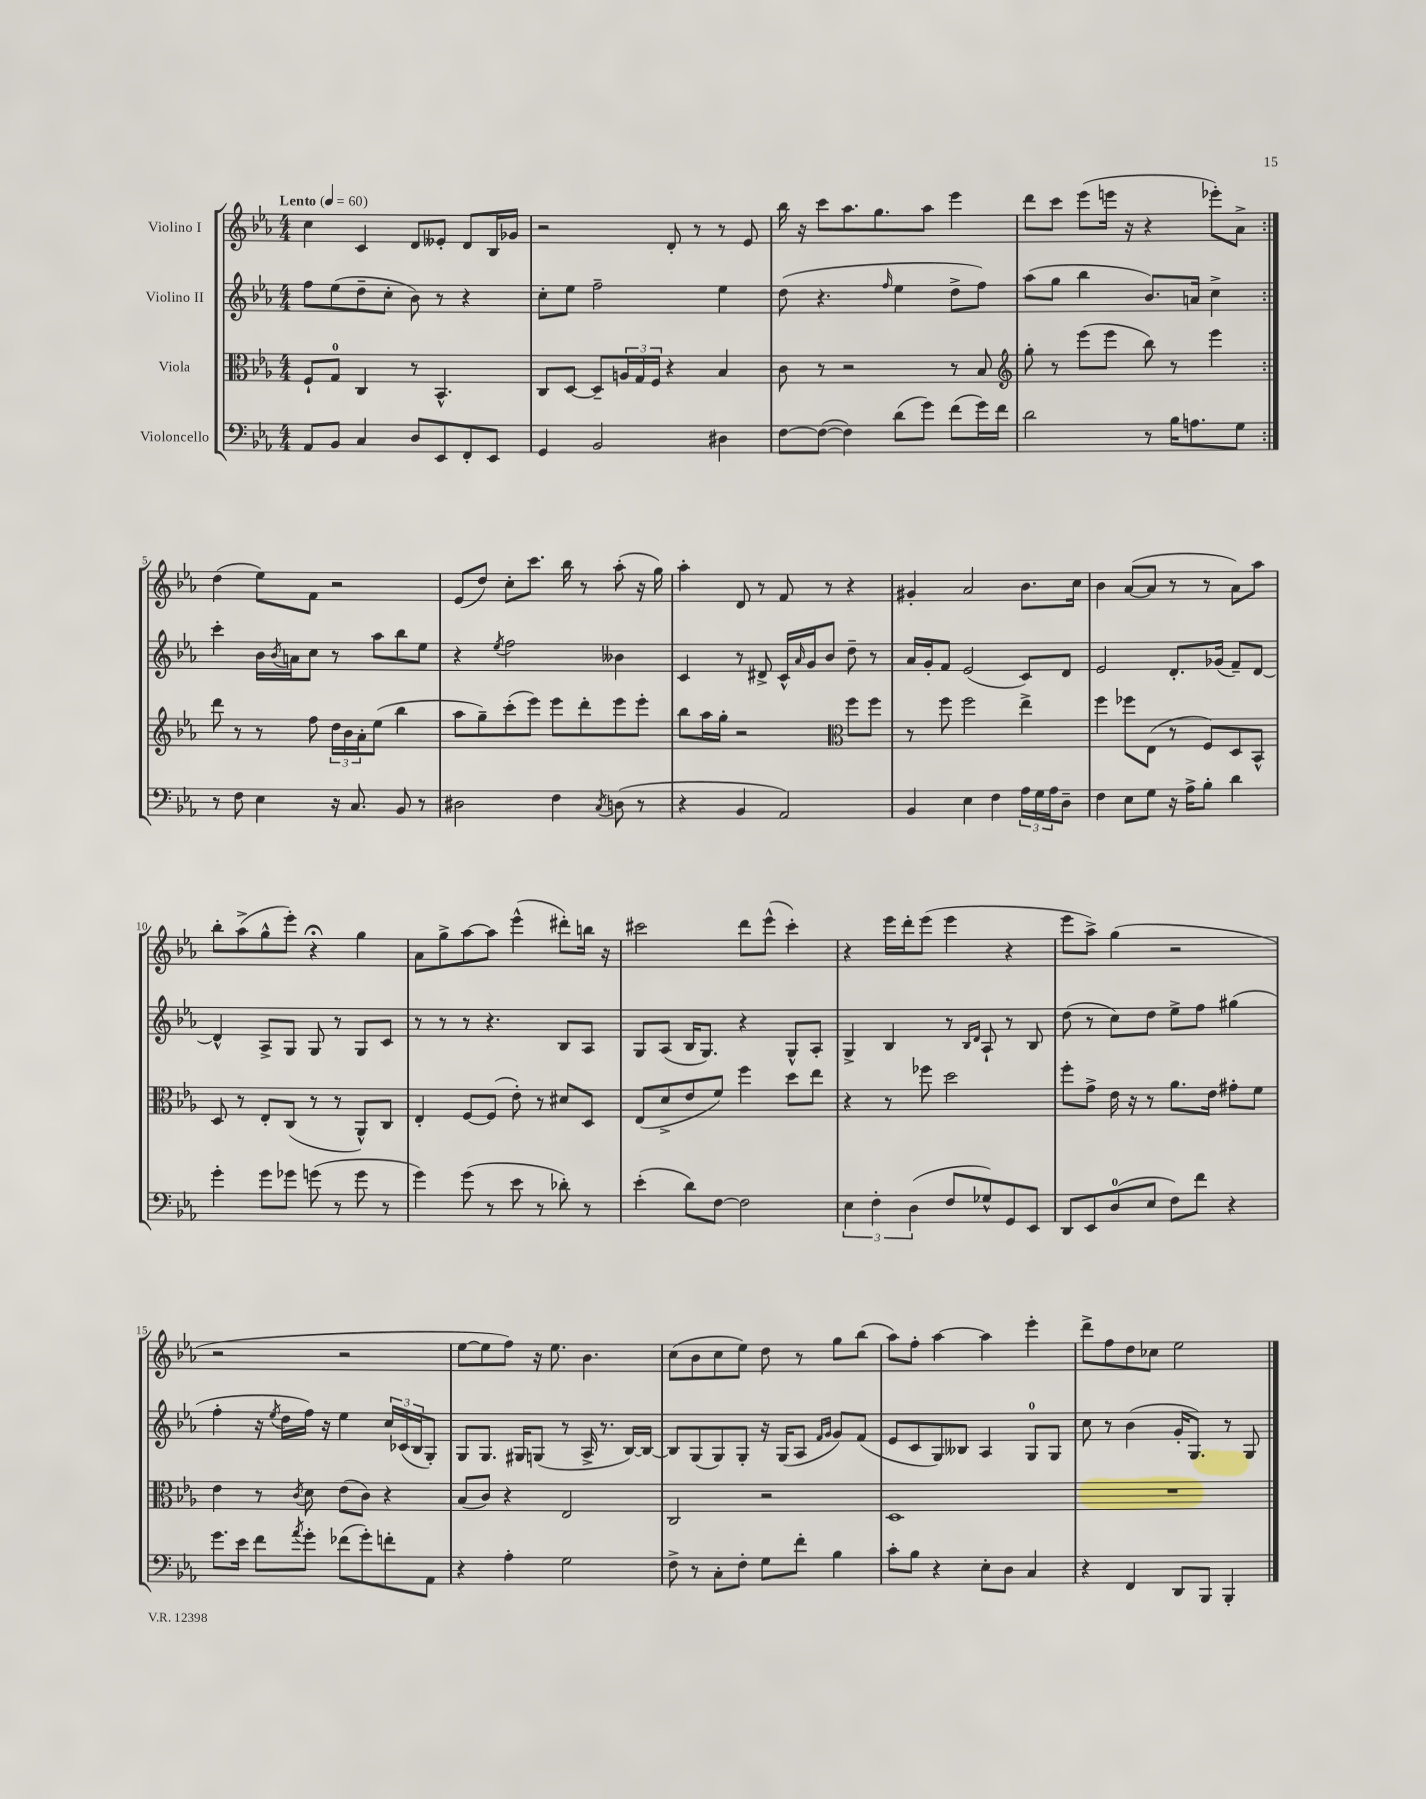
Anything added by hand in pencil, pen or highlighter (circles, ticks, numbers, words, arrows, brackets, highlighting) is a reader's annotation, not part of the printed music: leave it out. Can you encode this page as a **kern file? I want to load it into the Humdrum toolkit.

**kern	**kern	**kern	**kern
*staff4	*staff3	*staff2	*staff1
*clefF4	*clefC3	*clefG2	*clefG2
*k[b-e-a-]	*k[b-e-a-]	*k[b-e-a-]	*k[b-e-a-]
*M4/4	*M4/4	*M4/4	*M4/4
*MM60	*MM60	*MM60	*MM60
8AA-	8F`	8ff	4cc
8BB-	8G	(8ee-	.
4C	4C	8dd~	4c
.	.	8cc'	.
8D	8r	8b-)	8d
8EE-	4.BB-^^	8r	8e--'
8FF'	.	4r	8d
8EE-	.	.	16B-
.	.	.	16g-
=	=	=	=
4GG	8C	8cc'	2r
.	[8D	8ee-	.
2BB-	8D~]	2ff~	.
.	24A	.	.
.	24G	.	.
.	24F	.	.
.	4r	.	8d'
.	.	.	8r
4D#	4B-	4ee-	8r
.	.	.	8e-
=	=	=	=
[8F	8c	(8dd	16bb-
.	.	.	16r
(8F_	8r	4.r	8ccc
4F])	2r	.	8.aa-
.	.	.	8.gg
.	.	16qqff	.
(8d	.	4ee-	.
8g)	.	.	8aa-
(8f	8r	8dd^	4eee-
16g)	8B-	8ff)	.
16f	.	.	.
=	=	=	=
*	*clefG2	*	*
2d	8gg'	(8aa-	8ddd
.	8r	8gg	8ccc
.	(8eee-	4bb-	(8eee-
.	8eee-	.	16eee
.	.	.	16r
8r	8bb-)	8.b-)	4r
16B-	8r	.	.
8.A	.	16a	.
.	4eee-	4cc^	8eee-')
8G	.	.	8a-^
=:|!	=:|!	=:|!	=:|!
8r	8ddd	4ccc'	(4dd
8F	8r	.	.
4E-	8r	16b-	8ee-)
.	.	8qb-	.
.	.	16a	.
.	8ff	8cc	8f
16r	24dd	8r	2r
.	24b-	.	.
8.C	.	.	.
.	24a-'	.	.
.	(8ee-	8aa-	.
8BB-	4bb-	8bb-	.
8r	.	8ee-	.
=	=	=	=
2D#	8aa-	4r	(8e-
.	8gg~)	.	8dd)
.	.	8qee-	.
.	(8ccc'	2ff	8cc'
.	8eee-)	.	8.ccc
4F	8eee-	.	.
.	.	.	16bb-
.	8ddd'	.	8r
8qC	.	.	.
(8D	8eee-	4b--	(8aa-'
8r	8eee-'	.	16r
.	.	.	16gg)
=	=	=	=
4r	8bb-	4c	4aa-'
.	16aa-	.	.
.	16gg'	.	.
4BB-	2r	8r	8d
.	.	8d#^	8r
2AA-)	.	16c^^	8f
.	.	16qqa-	.
.	.	16g	.
.	.	8b-	8r
*	*clefC3	*	*
.	8ff	8dd~	4r
.	8ff	8r	.
=	=	=	=
4BB-	8r	16a-	4g#'
.	.	16g'	.
.	8ff	8f	.
4E-	2ff	(2e-	2a-
4F	.	.	.
24A-	4ee-^	8c)	8.b-
24G	.	.	.
24A-	.	.	.
8D~	.	8d	.
.	.	.	16cc
=	=	=	=
4F	4ff	2e-	4b-
8E-	8ff-	.	([8a-
8G	(8E-	.	8a-]
16r	8r	8.d'	8r
16A-^	.	.	.
8B-'	8F)	.	8r
.	.	(16g-	.
4d	8D	8f~)	8a-)
.	8BB-^^	[8d	8aa-
=	=	=	=
4g'	8D	4d^^]	8bb-'
.	8r	.	(8aa-^
8g	8E-'	8A-^	8gg^^
8g-	(8C	8G	8eee-')
(8g	8r	8G	4r;
8r	8r	8r	.
8g	8AA-^^)	8G	4gg
8r	8C	8c	.
=	=	=	=
4g)	4E-'	8r	8a-
.	.	8r	8gg^
(8g	[8F	8r	[8aa-
8r	(8F]	4.r	8aa-]
8e-	8e-')	.	(4eee-^^
8r	8r	.	.
8d-')	8d#	8B-	8ddd#')
8r	8D	8A-	16bb
.	.	.	16r
=	=	=	=
(4e-'	(8E-	8G	2ccc#
.	8d^	(8A-	.
8d)	8e-	16B-	.
.	.	8.G)	.
[8F	8f)	.	.
2F]	4ff	4r	8ddd
.	.	.	(8eee-^^
.	8dd	8G^^	4ccc#')
.	8ee-	8A-'	.
=	=	=	=
6E-	4r	4G^	4r
6F'	.	.	.
.	8r	4B-	16eee-
.	.	.	16ddd'
(6D	.	.	.
.	8ff-	.	(8eee-
8F	2dd	8r	4eee-
.	.	16qqB-	.
.	.	16qqd	.
8G-^^)	.	8A-`	.
8GG	.	8r	4r
8EE-	.	8B-	.
=	=	=	=
8DD	8ff'	(8dd	8eee-
8EE-	8g^	8r	8aa-^)
(8D	16e-	8cc)	(4gg
.	16r	.	.
8E-	8r	8dd	.
8F)	8.a-	8ee-^	2r
8f	.	8ff	.
.	16e-	.	.
4r	8g#'	(4gg#	.
.	8f	.	.
=	=	=	=
8.g	4e-	4ff'	2r
16e-	.	.	.
8f	8r	16r	.
.	.	8qee-	.
.	.	16dd	.
8qa-	8qc	.	.
8g'	8d	16ff)	.
.	.	16r	.
(8f-	(8e-	4ee-	2r
8g')	8c)	.	.
8f'	4r	24cc	.
.	.	(24c-	.
.	.	24B-	.
8AA-	.	8G')	.
=	=	=	=
4r	(8B-	8G	[8ee-
.	8c)	8.G	8ee-]
4A-'	4r	.	8ff)
.	.	16G#	.
.	.	(8G	16r
.	.	.	8.ee-
2G	2E-	8r	.
.	.	16A-^	4.b-
.	.	8.r	.
.	.	[16B-)	.
.	.	16B-_	.
=	=	=	=
8F^	2C	8B-]	(8cc
8r	.	(8G	8b-
8C'	.	8G)	8cc
8F'	.	8G'	8ee-)
8G	2r	16r	8dd
.	.	(16G	.
8f'	.	8A-	8r
.	.	16qqf	.
.	.	16qqg	.
4B-	.	8g)	8gg
.	.	(8f	(8bb-
=	=	=	=
8c'	1D	8e-	8aa-)
8B-	.	8c	8ff'
4r	.	8G)	[4aa-
.	.	8B--	.
8E-'	.	4A-	4aa-]
8D	.	.	.
4C	.	8G	4eee-'
.	.	8G	.
=	=	=	=
4r	1r	8cc	8ddd^
.	.	8r	8ff
4FF	.	(4b-	8dd
.	.	.	8cc-
8DD	.	16g'	2ee-
.	.	8.G)	.
8BBB-	.	.	.
4BBB-'	.	8r	.
.	.	8G	.
==	==	==	==
*-	*-	*-	*-
